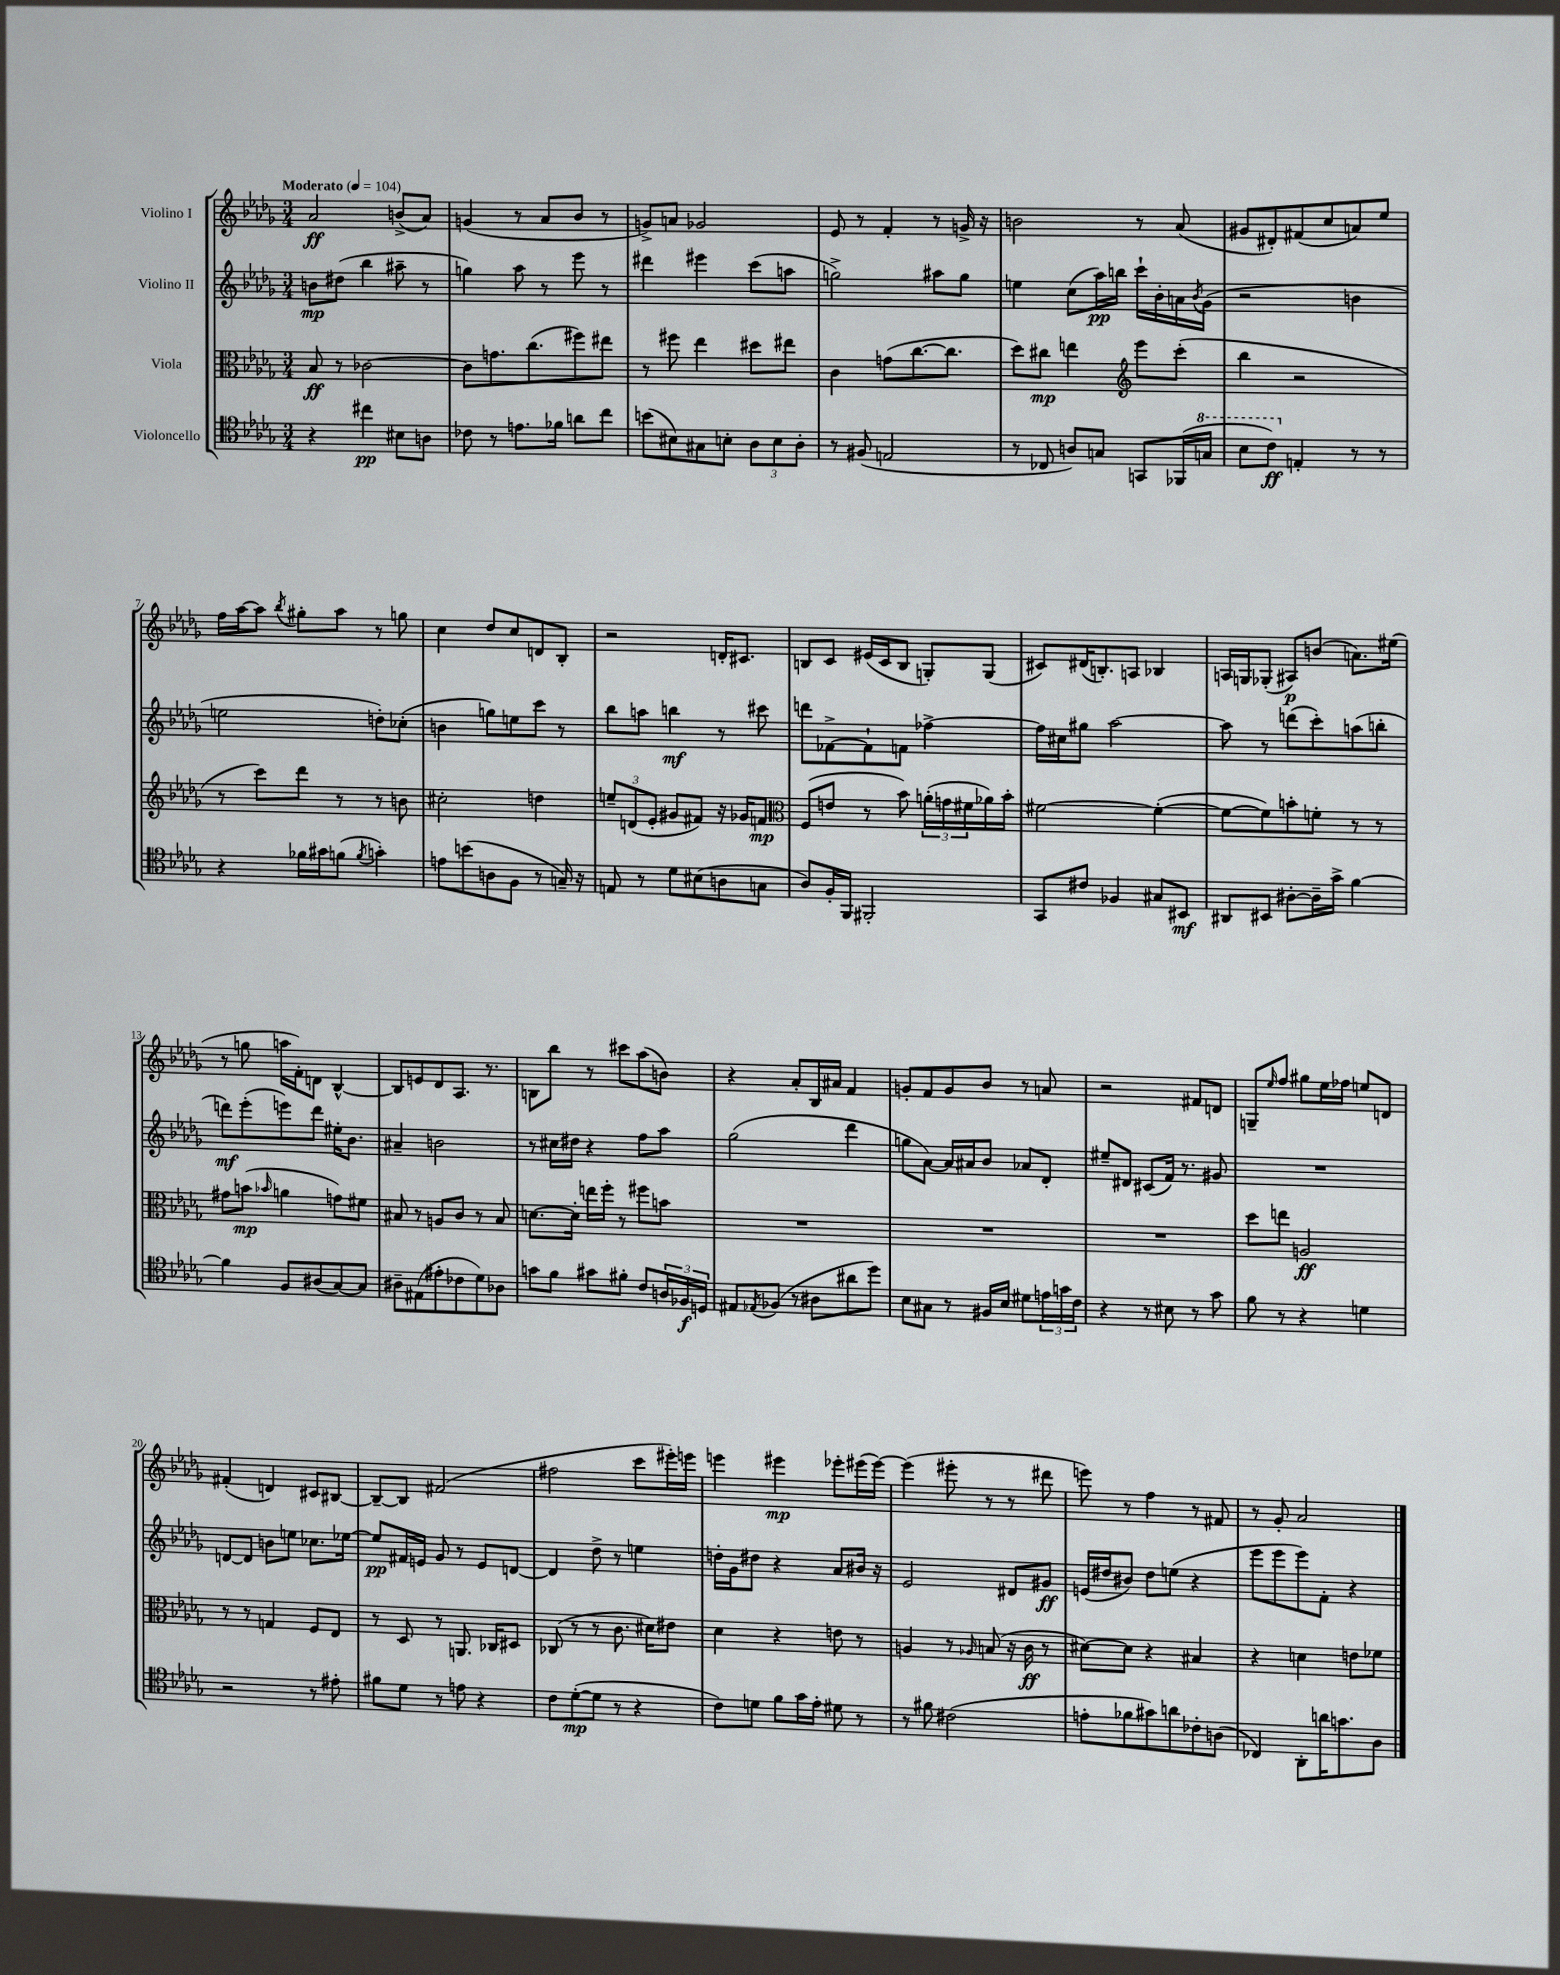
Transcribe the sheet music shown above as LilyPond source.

<<
\new StaffGroup <<
\new Staff = "s0" \with { instrumentName = "Violino I" } {
    \clef treble \key des \major \numericTimeSignature \time 3/4 \tempo "Moderato" 4 = 104
    aes'2\ff b'8->( aes'8) |
    g'4( r8 aes'8 bes'8 r8 |
    g'8->) a'8 ges'2 |
    ees'8 r8 f'4-. r8 g'16-> r16 |
    b'2 r8 aes'8( |
    gis'8 dis'8-.) fis'8( c''8 a'8) ees''8 |
    f''16 aes''16~ aes''8 \acciaccatura { bes''8 } gis''8-. aes''8 r8 g''8 |
    c''4 des''8 c''8 d'8 bes8-. |
    r2 d'16-. cis'8. |
    b8 c'8 eis'16( c'16 b8 g8-.) g8( |
    cis'8) dis'16( b8.-.) a8 bes4 |
    a16 g16 ges8-.( ais8\p) b'8( a'8.) eis''16( |
    r8 g''8 a''16 f'16-.) d'8 bes4~-^ |
    bes8 e'8 des'8 aes8. r8. |
    b8 bes''8 r8 cis'''8 aes''8( b'8) |
    r4 aes'8-. bes16 ais'16 f'4 |
    g'8-. f'8 g'8 bes'8 r8 a'8 |
    r2 fis'8 d'8 |
    g8-- \grace { ees''16 } f''8 gis''8 ees''16 fes''16 e''8 d'8 |
    fis'4-.( d'4) cis'8 bis8~ |
    bis8~-- bis8 fis'2( |
    fis''2 c'''8 eis'''16-.) e'''16 |
    e'''4 eis'''4\mp ees'''8-. eis'''16( eis'''16~) |
    eis'''4( eis'''8-. r8 r8 dis'''8 |
    e'''8) r8 f''4 r8 fis'8 |
    r8 ges'8-. aes'2 \bar "|." |
}
\new Staff = "s1" \with { instrumentName = "Violino II" } {
    \clef treble \key des \major \numericTimeSignature \time 3/4
    b'8\mp dis''8( bes''4 ais''8-- r8 |
    g''4) aes''8 r8 ees'''8 r8 |
    dis'''4 eis'''4 c'''8( a''8 |
    g''2->) ais''8 g''8 |
    e''4 c''8( aes''16\pp) b''16 c'''16-! bes'16-. a'16 \acciaccatura { bes'8 } ges'16( |
    r2 b'4 |
    e''2 d''8-.) ces''8-.( |
    b'4 g''8) e''8 c'''8 r8 |
    bes''8 a''8 b''4\mf r8 cis'''8 |
    d'''8 fes'8~-> fes'8-! f'8 fes''4~-> |
    fes''16 cis''16 gis''8 aes''2~ |
    aes''8 r8 d'''8( c'''8-.) a''8( b''8-. |
    d'''8\mf) ees'''8-.( e'''8) d'''8 eis''16-. bes'8. |
    ais'4-- b'2 |
    r8 cis''16 dis''16 r4 f''8 aes''8 |
    ges''2( des'''4 |
    g''8 aes'8~) aes'16 ais'16 bes'8 aes'8 des'8-. |
    eis''8-- dis'8 cis'8( f'16) r8. gis'8 |
    R2. |
    d'8~ d'8 b'8 e''8 ces''8. ees''16~ |
    ees''8\pp fis'16 e'16 ges'8 r8 e'8 d'8~ |
    d'4 des''8-> r8 e''4 |
    d''16-. ges'16 dis''8 r4 aes'8 bis'16 r16 |
    ees'2 dis'8 gis'8\ff |
    e'16( dis''16 bis'8) dis''8 e''8( r4 |
    ees'''8 ees'''8 ees'''8) f'8-. r4 \bar "|." |
}
\new Staff = "s2" \with { instrumentName = "Viola" } {
    \clef alto \key des \major \numericTimeSignature \time 3/4
    bes8\ff r8 ces'2~ |
    ces'8 g'8. c''8.( fis''8) eis''8 |
    r8 fis''8 ees''4 dis''8 eis''8 |
    c'4 g'8( c''8.~ c''8. |
    des''8) cis''8\mp e''4 \clef treble ees'''8 c'''8-.( |
    bes''4 r2 |
    r8 c'''8) des'''8 r8 r8 b'8 |
    cis''2-. d''4 |
    \tuplet 3/2 { e''8-- d'8( ees'8-. } gis'8 fis'8) r16 ges'16 f'8\mp |
    \clef alto f8( e'8 r8 bes'8) \tuplet 3/2 { a'16-.( g'16 fis'16 } aes'16) bes'16-. |
    fis'2~ fis'4~-.( |
    fis'8~ fis'8) b'8-. f'8-. r8 r8 |
    gis'8 b'8\mp( \grace { bes'16 } a'4 g'8) fis'8 |
    bis8 r8 a8 c'8 r8 bis8 |
    d'8.~ d'16-. e''16 f''16-. r8 fis''8 b'8 |
    R2. |
    R2. |
    R2. |
    des''8 e''8 a2\ff |
    r8 r8 g4 f8 ees8 |
    r8 des8 r8 a,8. ces16 dis8 |
    ces8( r8 r8 c'8. dis'16) eis'8 |
    des'4 r4 e'8 r8 |
    a4 r8 \grace { aes16 } b8( r16 c'16\ff r8 |
    dis'8~) dis'8 r4 bis4 |
    r4 d'4 e'8 fes'8 \bar "|." |
}
\new Staff = "s3" \with { instrumentName = "Violoncello" } {
    \clef tenor \key des \major \numericTimeSignature \time 3/4
    r4 cis''4\pp bis8 a8 |
    ces'8 r8 e'8. fes'16 a'8 c''8 |
    b'8( bis8) gis8 b8-. \tuplet 3/2 { aes8 b8 aes8-. } |
    r8 fis8( e2 |
    r8 ces8 a8) g8 g,8 fes,16( \ottava #1 g'16 |
    bes'8 c''8\ff) \ottava #0 e4-. r8 r8 |
    r4 fes'16 gis'16 f'8( \acciaccatura { f'8 } g'4-.) |
    e'8 b'8( a8 f8 r8 g16--) r16 |
    e8 r8 des'8 bis8( a8 g8 |
    aes8) f16-. f,16 fis,2-. |
    ges,8 cis'8 fes4 gis8 bis,8\mf |
    ais,8 bis,8 ais8~-. ais16-- ges'16-> f'4~ |
    f'4 f8 ais8( ges8~) ges8 |
    ais8-- eis8( eis'8-. ces'8 des'8) aes8 |
    g'8 f'8 gis'8 fis'8-. c'8 \tuplet 3/2 { a16 fes16\f d16 } |
    eis8 \acciaccatura { ees8 } fes8( r8 ais8 ais'8 des''8) |
    bes8 gis8 r8 fis16 bes16 dis'8 \tuplet 3/2 { e'16 g'16 c'16 } |
    r4 r8 bis8 r8 ges'8 |
    f'8 r8 r4 d'4 |
    r2 r8 eis'8-. |
    fis'8 des'8 r8 e'8 r4 |
    c'8 des'8~-.\mp( des'8 r8 r4 |
    c'8) d'8 f'8 ges'16 ees'16-. dis'8 r8 |
    r8 fis'8 cis'2( |
    e'8-. fes'8 gis'8) a'8 ces'8-. a8( |
    ces4) aes,8-. a'16 g'8. aes8 \bar "|." |
}
>>
>>
